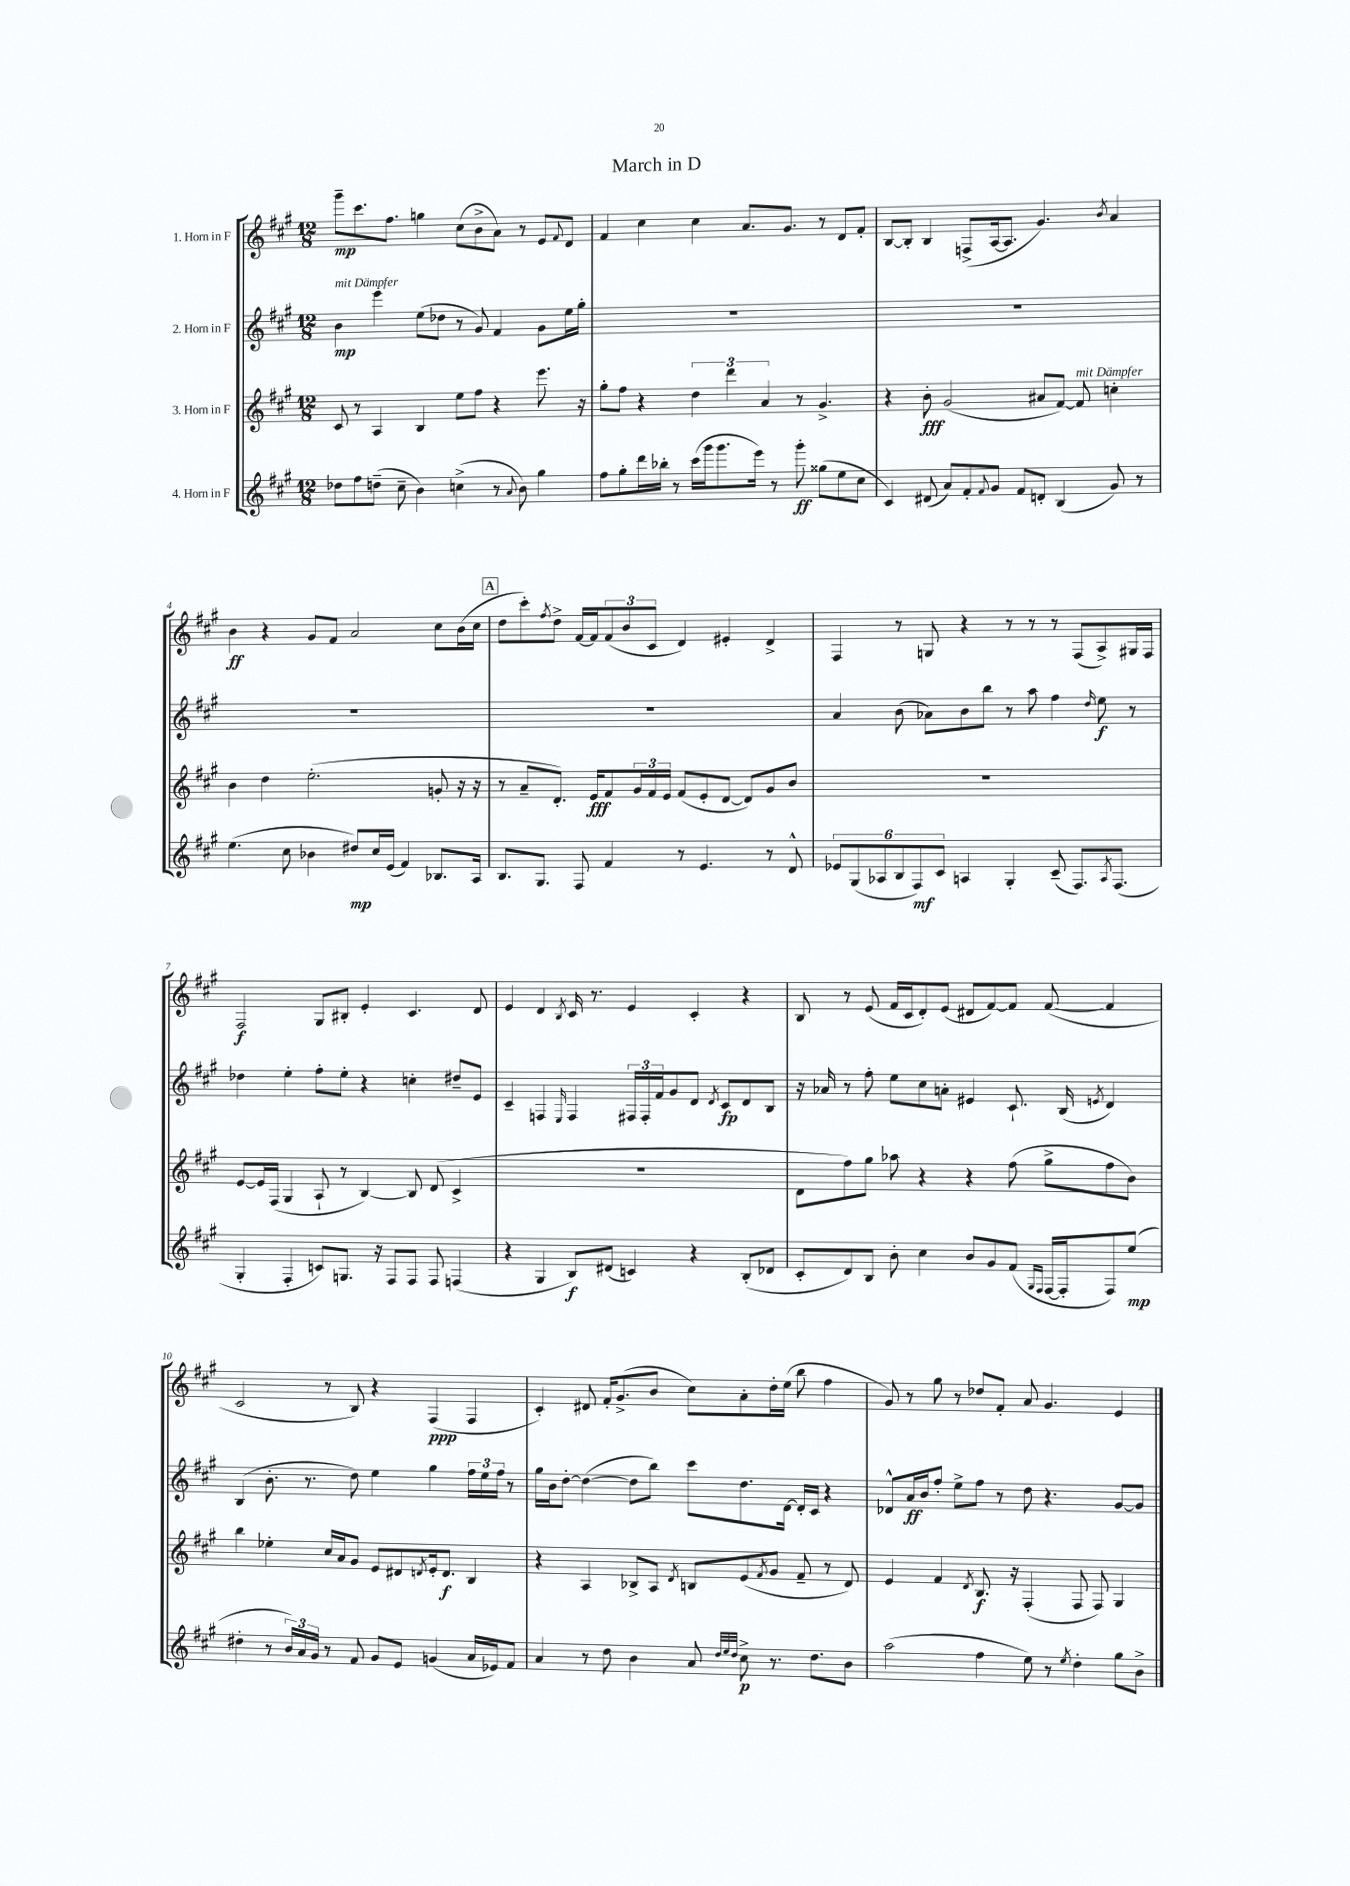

**kern	**kern	**kern	**kern
*staff4	*staff3	*staff2	*staff1
*clefG2	*clefG2	*clefG2	*clefG2
*k[f#c#g#]	*k[f#c#g#]	*k[f#c#g#]	*k[f#c#g#]
*M12/8	*M12/8	*M12/8	*M12/8
8dd-\L	8c#/	4b\	8ggg#~\L
8ff#\	8r	.	8.ccc#\
(8dd~\J	4A/	4eee\	.
.	.	.	8.ff#\J
8cc#~\	.	.	.
4b\)	4B/	(8ee\L	4gg\
.	.	8dd-\J	.
(4cc^\	8ee\L	8r	(8cc#\L
.	8ff#\J	8g#/)	8b^\
8r	4r	4f#/	8a\J)
8qqa/	.	.	.
8b\)	.	.	8r
4gg#\	8.eee\	8g#\L	8e/L
.	.	.	8qqf#/
.	.	16ee\L	8d/J
.	16r	16gg#'\JJ	.
=	=	=	=
8ff#\L	8gg#'\L	1.r	4f#/
8gg#'\	8ff#\J	.	.
16ddd\L	4r	.	4cc#\
16bb-'\JJ	.	.	.
8r	.	.	.
(16ccc#\LL	6dd\	.	4cc#\
16ggg#\J	.	.	.
8.ggg#\	.	.	.
.	6ddd\	.	.
.	.	.	8.a/L
16eee\Jk)	.	.	.
.	6a/	.	.
8r	.	.	.
.	.	.	8.g#/J
8ggg#'\	8r	.	.
(8gg##\L	4.g#^/	.	8r
8ee\	.	.	8d/L
8cc#\J	.	.	8f#'/J
=	=	=	=
4c#/)	4r	1.r	[8B/L
.	.	.	8B'/]J
(8d#/	8b'\	.	4B/
8a/L)	(2g#/	.	.
8f#'/	.	.	(8F^/L
8qqf#/	.	.	.
8g#/J	.	.	[16A/k
.	.	.	8.A/]J
8f#/L	.	.	.
8d'/J	8a#/L	.	4.g#/)
(4B/	[8f#/J)	.	.
.	8f#/]	.	.
.	.	.	8qb/
8g#/)	4cc'\	.	4a/
8r	.	.	.
=	=	=	=
(4.ee\	4b\	1.r	4b\
.	4dd\	.	4r
8cc#\	.	.	.
4b-\	(2.ee'\	.	8g#/L
.	.	.	8f#/J
8dd#/L)	.	.	2a/
16cc#/L	.	.	.
(16e/JJ	.	.	.
4f#/)	.	.	.
8.B-/L	8g'/	.	8cc#\L
.	16r	.	(16b\L
16A/Jk	16r	.	16cc#\JJ
=	=	=	=
8.B/L	8r	1.r	8dd\L
.	8a~/L	.	8ccc#'\)
8.G#/J	.	.	.
.	.	.	8qff#/
.	8.d'/J)	.	8dd^\J
8F#/	.	.	[16f#/LL
.	16e/LK	.	16f#/]J
4f#/	8f#/	.	(12f#/
.	.	.	12b/
.	24g#/L	.	.
.	24f#/	.	12c#/J
.	24e/JJ	.	.
8r	(8f#/L	.	4d/)
4.e/	8e'/	.	.
.	[8d/J	.	4e#'/
.	8d/]L)	.	.
8r	8g#/	.	4d^/
8d^^/	8b/J	.	.
=	=	=	=
12e-/L	1.r	4a/	4F#/
(12G#/	.	.	.
12A-/	.	.	.
12B/	.	(8b\	8r
12F#/)	.	.	.
.	.	8a-\L)	8G/
12c#/J	.	.	.
4A/	.	8b\	4r
.	.	8bb\J	.
4G#'/	.	8r	8r
.	.	8aa\	8r
(8c#~/	.	4ff#\	8r
8.F#/L)	.	.	(8F#/L
.	.	16qqdd/	.
.	.	8ee\	8A^/)
8qA/	.	.	.
(8.F#/J	.	.	.
.	.	8r	16G#/L
.	.	.	16F#/JJ
=	=	=	=
4G#'/	[8e/L	4dd-\	2F#/
.	16e/]L	.	.
.	(16F#/JJ	.	.
4F#'/	4G#/	4ee'\	.
8c/L)	8A`/	8ff#'\L	8G#/L
8.G/J	8r	8ee'\J	8B#'/J
.	[4B/)	4r	4e'/
16r	.	.	.
8F#/L	.	.	.
8F#/J	8B/]	4cc'\	4.c#/
8F#/	(8d/	.	.
(4F/	4c#^/	8dd#~/L	.
.	.	8e/J	8d/
=	=	=	=
4r	1.r	4c#~/	4e/
4G#/	.	4F/	4d/
.	.	16qqE/	8qB/
8B/L)	.	4F/	16c#/
.	.	.	8.r
(8d#/J	.	.	.
4c/)	.	24F#/LL	4e/
.	.	24F#'/	.
.	.	24f#/J	.
.	.	8g#/	.
4r	.	8d/J	4c#'/
.	.	8qd/	.
.	.	8c#/L	.
(8B'/L	.	8d/	4r
8d-/J	.	8B/J	.
=	=	=	=
8c#'/L	8d\L	16r	8B/
.	.	16a-/	.
8d/)	8ff#\)	8r	8r
8B/J	8gg#\J	8ff#'\	(8e/
8b'\	8aa-\	8ee\L	16f#/LL
.	.	.	16c#/J
4cc#\	4r	8cc#\	8d'/)
.	.	8a'\J	(8e/J
8b/L	4r	4e#/	8d#/L
8g#/	.	.	[8f#/)
(8f#/J	(8ff#\	8.c#`/	8f#/]J
16qqG#/LL	.	.	.
16qqF#/JJ	.	.	.
[16F#/LL	8gg#^\L	.	([8f#/
16F#'/]J	.	(16B/	.
.	.	8qe/	.
8F#/)	8ff#\	4d/)	4f#/]
(8ee/J	8b\J)	.	.
=	=	=	=
4dd#'\	4bb\	(4B/	2c#/
8r	4ee-'\	8.b'\	.
24b/LL)	.	.	.
24a/	.	.	.
.	.	8.r	.
24g#/JJ	.	.	.
8r	16cc#/LL	.	8r
.	16a/J	.	.
8f#/	8g#/J	8dd\)	8B/)
8g#/L	8e/L	4ee\	4r
8e/J	8d#/	.	.
.	8qd/	.	.
(4g/	16e'/k	4gg#\	(4F#/
.	8.d/J	.	.
16a/LL	4B/	24ff#\LL	4F#/
.	.	24ee\	.
16e-/J)	.	.	.
.	.	24ff#\JJ	.
8f#/J	.	8r	.
=	=	=	=
4a/	4r	16gg#\LL	4c#'/)
.	.	16b\J	.
.	.	[8dd'\J	.
8r	4A/	(4dd\_	8d#/
8dd\	.	.	16f#'/LK
.	.	.	(8.g#^/
4b\	8B-^/L	8dd\]L	.
.	8A/J	8bb\J)	8b/J
.	8qd/	.	.
8a/	8B/L	8ccc#\L	8cc#\L)
32qqdd/LLL	.	.	.
32qqee/	.	.	.
32qqdd/JJJ	.	.	.
8cc#^\	(8e/	8.dd\	8a'\
.	8qf#/	.	.
8.r	8g#/J	.	16dd'\L
.	.	[16d\Jk	(16ee\JJ
.	8f#~/	16d'/]LL	8bb\
8.dd\L	.	16c#/JJ	.
.	8r	4r	4ff#\
8b\J	8d/)	.	.
=	=	=	=
(2aa\	4e/	8d-^^/L	8g#/)
.	.	16a/L	8r
.	.	16b/J	.
.	4f#/	8ff#'/J	8gg#\
.	.	8ee^\L	8r
.	8qd/	.	.
4ff#\	8.B/	8ff#\J	8dd-/L
.	.	8r	8f#'/J
.	16r	.	.
8ee\)	(4F#'/	8dd\	8a/
8r	.	4.r	4.g#/
8qee/	.	.	.
4dd'\	8F#/	.	.
.	8F#/)	.	.
8gg#\L	4G#/	[8g#/L	4e/
8b^\J	.	8g#/]J	.
==	==	==	==
*-	*-	*-	*-
